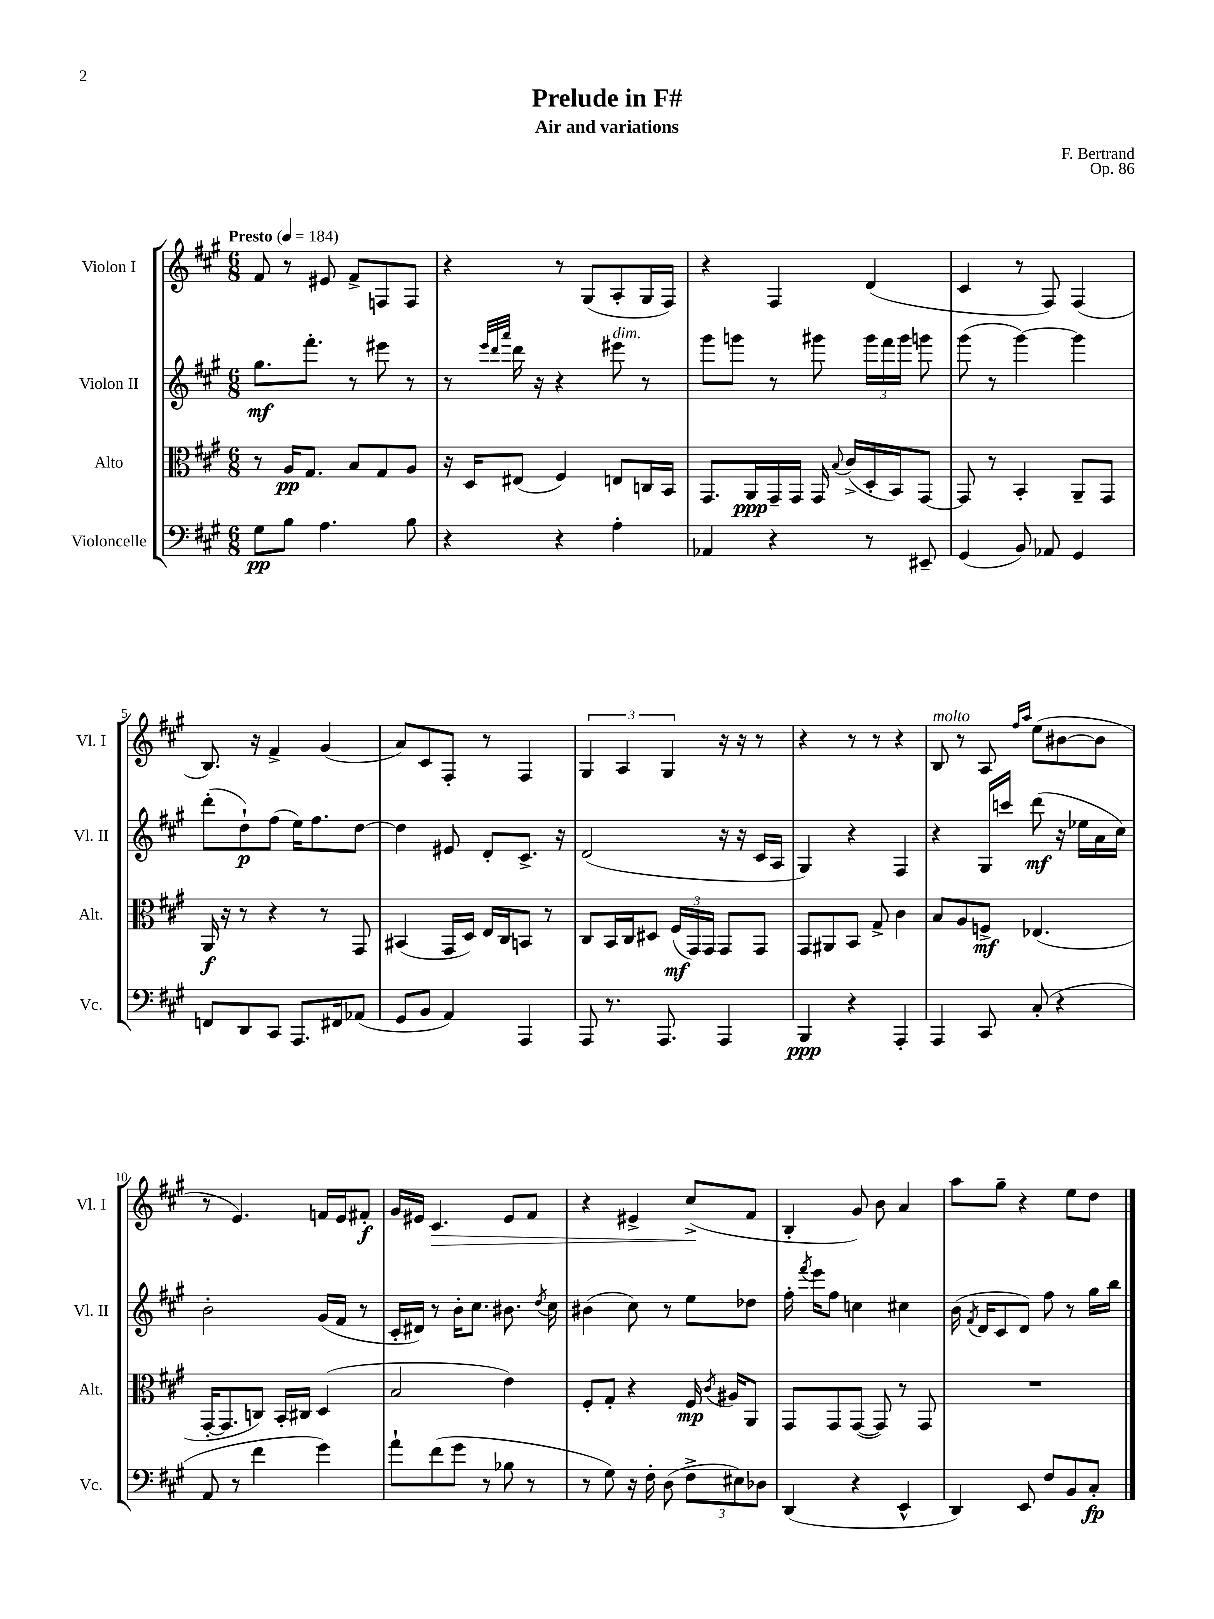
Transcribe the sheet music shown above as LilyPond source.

\header { title = "Prelude in F#" composer = "F. Bertrand" subtitle = "Air and variations" opus = "Op. 86" }
<<
\new StaffGroup <<
\new Staff = "s0" \with { instrumentName = "Violon I" shortInstrumentName = "Vl. I" } {
    \clef treble \key a \major \numericTimeSignature \time 6/8 \tempo "Presto" 4 = 184
    \autoBeamOff fis'8 r8 eis'8 fis'8[-> f8 f8] |
    r4 r8 gis8[( a8-. gis16 fis16]) |
    r4 fis4 d'4( |
    cis'4 r8 fis8) fis4( |
    b8.) r16 fis'4-> gis'4( |
    a'8[) cis'8 fis8]-. r8 fis4 |
    \tuplet 3/2 { gis4 a4 gis4 } r16 r16 r8 |
    r4 r8 r8 r4 |
    b8^\markup { \italic "molto" } r8 a8 \grace { fis''16[ a''16] } e''8[( bis'8~ bis'8] |
    r8 e'4.) f'16[ e'16 fis'8]-.\f |
    gis'16[ eis'16] cis'4.\> eis'8[ fis'8] |
    r4 eis'4-> cis''8[->\!( fis'8] |
    b4-. gis'8) b'8 a'4 |
    a''8[ gis''8]-- r4 e''8[ d''8] \bar "|." |
}
\new Staff = "s1" \with { instrumentName = "Violon II" shortInstrumentName = "Vl. II" } {
    \clef treble \key a \major \numericTimeSignature \time 6/8
    \autoBeamOff gis''8.[\mf fis'''8.]-. r8 eis'''8 r8 |
    r8 \grace { e'''32[ d'''32 a'''32] } d'''16 r16 r4 eis'''8^\markup { \italic "dim." } r8 |
    gis'''8[ g'''8] r8 gis'''8 \tuplet 3/2 { gis'''16[ fis'''16 gis'''16] } g'''8 |
    gis'''8( r8 gis'''4~) gis'''4 |
    d'''8[-.( d''8-!\p) fis''8]( e''16[) fis''8. d''8]~ |
    d''4 eis'8 d'8[-. cis'8.]-> r16 |
    d'2( r16 r16 cis'16[ a16] |
    gis4) r4 fis4 |
    r4 gis16[ c'''16] d'''8\mf( r16 ees''16[ a'16 cis''16]) |
    b'2-. gis'16[( fis'16] r8 |
    cis'16[-. dis'16]) r8 b'16[-. cis''8.] bis'8. \acciaccatura { d''8 } cis''16 |
    bis'4( cis''8) r8 e''8[ des''8] |
    fis''16-. \acciaccatura { fis'''8 } e'''16[ fis''8] c''4 cis''4 |
    b'16( \acciaccatura { fis'8 } d'16[ cis'8 d'8]) fis''8 r8 gis''16[ b''16] \bar "|." |
}
\new Staff = "s2" \with { instrumentName = "Alto" shortInstrumentName = "Alt." } {
    \clef alto \key a \major \numericTimeSignature \time 6/8
    \autoBeamOff r8 a16[\pp gis8.] b8[ gis8 a8] |
    r16 d16[ eis8]( fis4) e8[ c16 b,16] |
    gis,8.[ a,16\ppp gis,16-- gis,16] gis,16 \appoggiatura { b8 } cis'16[->( d16-. b,16) gis,8]~ |
    gis,8 r8 b,4-. a,8[-- gis,8] |
    a,16\f r16 r8 r4 r8 gis,8 |
    bis,4( gis,16[ d16]) e16[ cis16 b,8] r8 |
    cis8[ b,16 cis16 dis8] \tuplet 3/2 { fis16[\mf( gis,16) gis,16] } gis,8[ gis,8] |
    gis,8[ ais,8 b,8] gis8-> cis'4 |
    b8[ a8 f8]->\mf ees4.( |
    gis,16[~-. gis,8. c8]) b,16[-. cis16] d4( |
    b2 e'4) |
    fis8[-. gis8]-. r4 fis16\mp \acciaccatura { cis'8 } ais16[ a,8] |
    gis,8[ gis,8 gis,8]~( gis,8) r8 gis,8 |
    R2. \bar "|." |
}
\new Staff = "s3" \with { instrumentName = "Violoncelle" shortInstrumentName = "Vc." } {
    \clef bass \key a \major \numericTimeSignature \time 6/8
    \autoBeamOff gis8[\pp b8] a4. b8 |
    r4 r4 a4-. |
    aes,4 r4 r8 eis,8-- |
    gis,4( b,8) aes,8 gis,4 |
    f,8[ d,8 cis,8] a,,8.[ fis,16 aes,8]( |
    gis,8[ b,8] a,4) a,,4 |
    a,,8 r8. a,,8. a,,4 |
    b,,4\ppp r4 a,,4-. |
    a,,4 cis,8 cis8-.( r4 |
    a,8 r8 fis'4 gis'4) |
    a'8[-! fis'8( gis'8] r8 bes8 r8 |
    r8 gis8) r16 fis16-. d8( \tuplet 3/2 { fis8[-> eis8) des8] } |
    d,4( r4 e,4-^ |
    d,4) e,8 fis8[ b,8 cis8]-.\fp \bar "|." |
}
>>
>>
